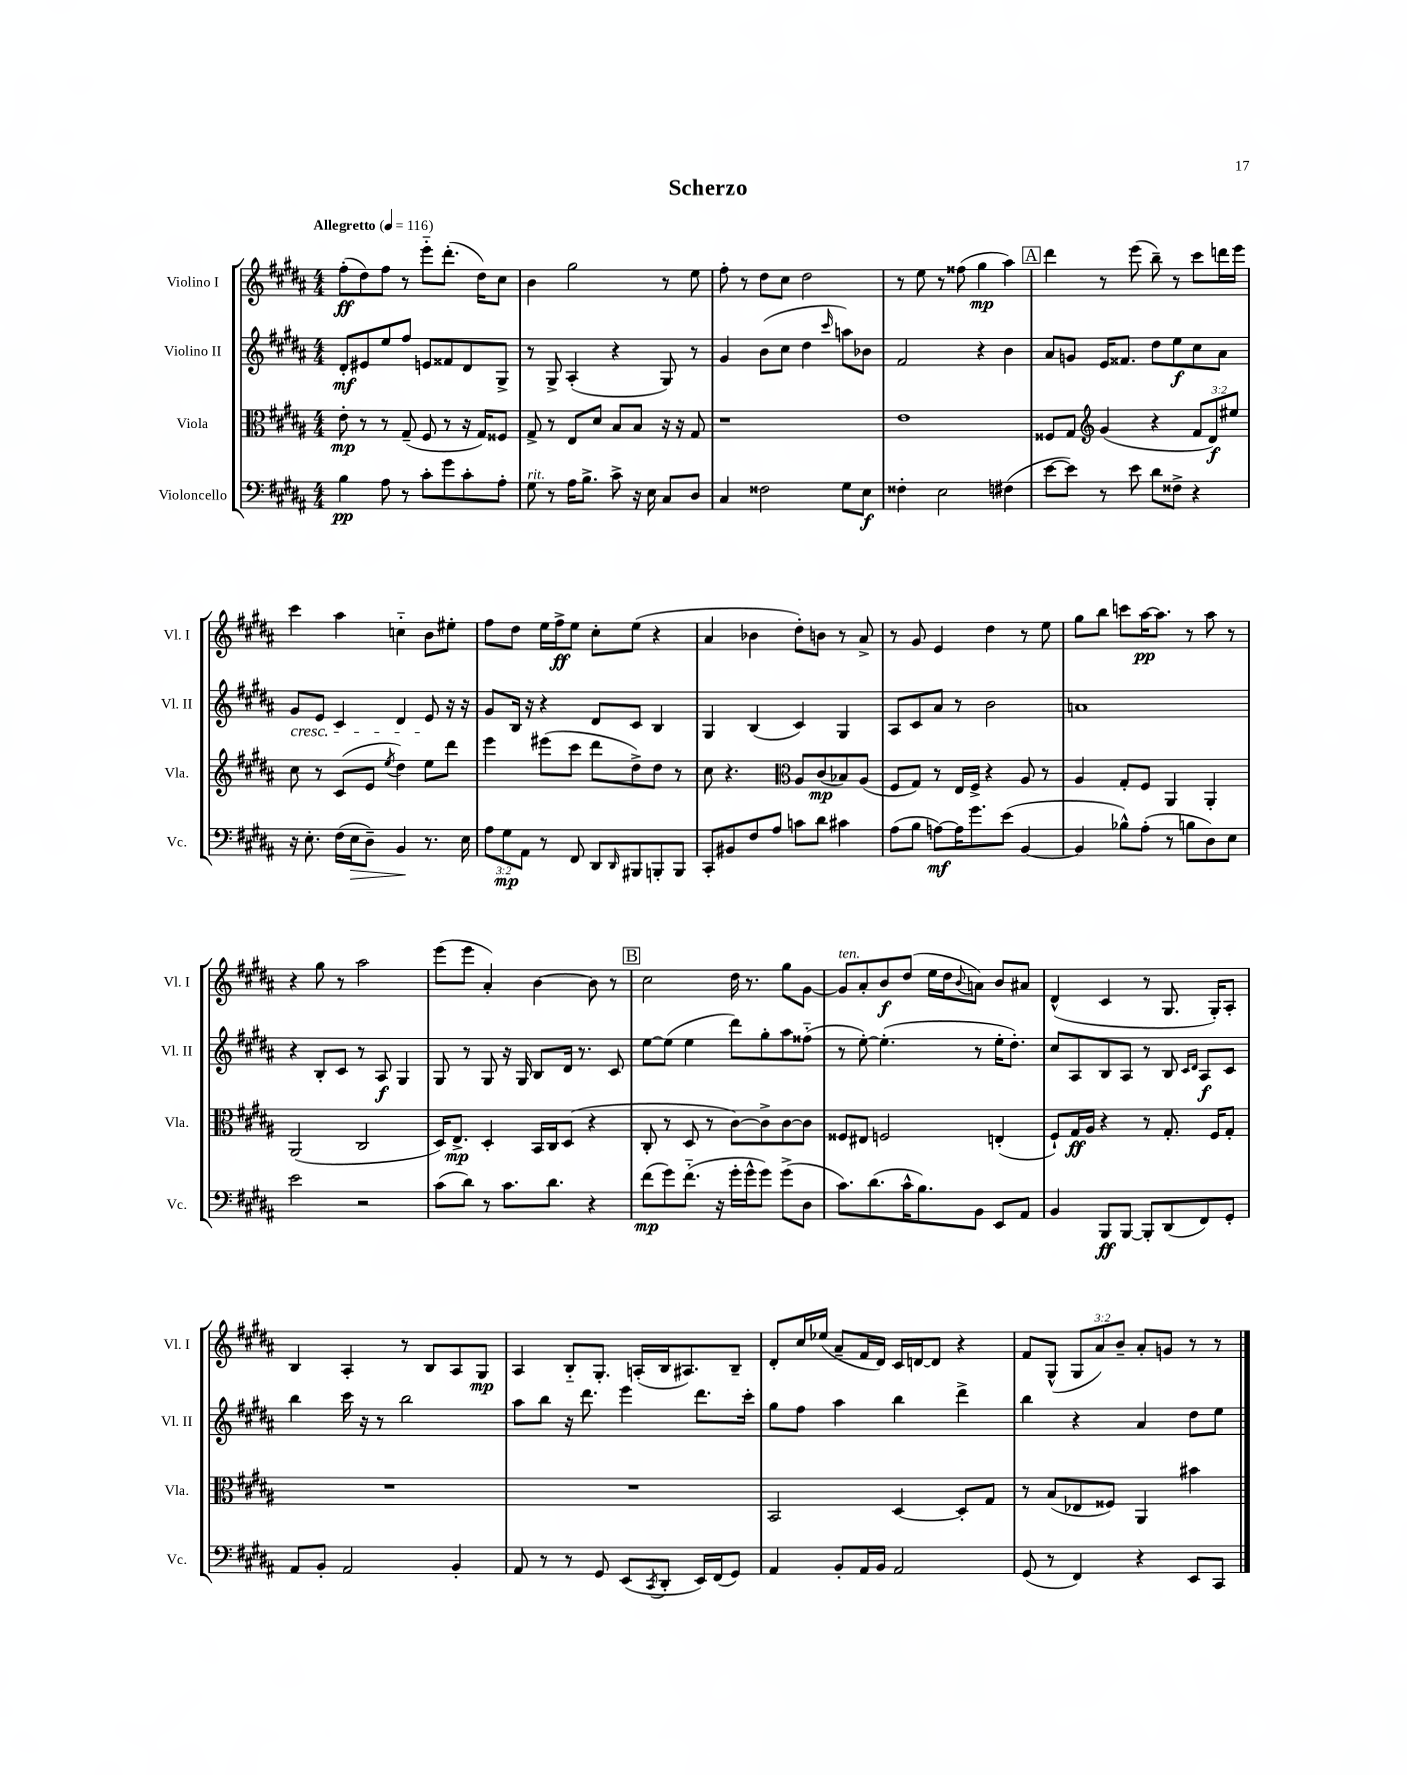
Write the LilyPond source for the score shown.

\header { title = "Scherzo" }
<<
\new StaffGroup <<
\new Staff = "s0" \with { instrumentName = "Violino I" shortInstrumentName = "Vl. I" } {
    \clef treble \key b \major \numericTimeSignature \time 4/4 \override Staff.TupletNumber.text = #tuplet-number::calc-fraction-text \tempo "Allegretto" 4 = 116
    fis''8-.\ff( dis''8) fis''8 r8 e'''8-_ dis'''8.-.( dis''16) cis''8 |
    b'4 gis''2 r8 e''8 |
    fis''8-. r8 dis''8 cis''8 dis''2 |
    r8 e''8 r8 fisis''8( gis''4\mp ais''4) |
    \mark \markup { \box "A" } dis'''4 r8 e'''8( b''8--) r8 cis'''8 d'''16 e'''16 |
    cis'''4 ais''4 c''4-_ b'8 eis''8-. |
    fis''8 dis''8 e''16 fis''16->\ff e''8 cis''8-. e''8( r4 |
    ais'4 bes'4 dis''8-.) b'8 r8 ais'8-> |
    r8 gis'8 e'4 dis''4 r8 e''8 |
    gis''8 b''8 c'''8 ais''16~\pp ais''8. r8 ais''8 r8 |
    r4 gis''8 r8 ais''2 |
    e'''8( e'''8 ais'4-.) b'4~ b'8 r8 |
    \mark \markup { \box "B" } cis''2 dis''16 r8. gis''8 gis'8~ |
    gis'8^\markup { \italic "ten." } ais'8-. b'8\f dis''8( e''16 dis''16 \appoggiatura { b'8 } a'8) b'8 ais'8 |
    dis'4-^( cis'4 r8 gis8. gis16-.) ais8-. |
    b4 ais4-. r8 b8 ais8 gis8\mp |
    ais4 b8-_ gis8.-. a16-.( b16 ais8.) b8-- |
    dis'8-. cis''16 ees''16( ais'8-- fis'16 dis'16) cis'16 d'16~ d'8 r4 |
    fis'8 gis8-^( \tuplet 3/2 { gis8 ais'8) b'8-- } ais'8-. g'8 r8 r8 \bar "|." |
}
\new Staff = "s1" \with { instrumentName = "Violino II" shortInstrumentName = "Vl. II" } {
    \clef treble \key b \major \numericTimeSignature \time 4/4
    dis'8-.\mf eis'8 e''8 fis''8 e'8 fisis'8 dis'8 gis8-> |
    r8 gis8-> ais4-.( r4 gis8) r8 |
    gis'4 b'8( cis''8 dis''4 \grace { cis'''16 } a''8) bes'8 |
    fis'2 r4 b'4 |
    \mark \markup { \box "A" } ais'8 g'8 e'16 fisis'8. dis''8 e''8\f cis''8 ais'8 |
    gis'8\cresc e'8 cis'4 dis'4 e'8\! r16 r16 |
    gis'8 b16 r16 r4 dis'8 cis'8 b4 |
    gis4 b4( cis'4) gis4 |
    ais8 cis'8 ais'8 r8 b'2 |
    a'1 |
    r4 b8-. cis'8 r8 ais8\f gis4 |
    gis8 r8 gis8 r16 gis16 b8 dis'16 r8. cis'8 |
    \mark \markup { \box "B" } e''8~ e''8( e''4 dis'''8) gis''8-. ais''8 fisis''8-_( |
    r8 e''8~-.) e''4.-.( r8 e''16-. dis''8.-.) |
    cis''8 ais8 b8 ais8 r8 b8 \grace { cis'16 dis'16 } ais8\f cis'8 |
    b''4 cis'''16 r16 r8 b''2 |
    ais''8 b''8 r16 dis'''8. e'''4 dis'''8. cis'''16-. |
    gis''8 fis''8 ais''4 b''4 dis'''4-> |
    b''4 r4 ais'4 dis''8 e''8 \bar "|." |
}
\new Staff = "s2" \with { instrumentName = "Viola" shortInstrumentName = "Vla." } {
    \clef alto \key b \major \numericTimeSignature \time 4/4 \override Staff.TupletNumber.text = #tuplet-number::calc-fraction-text
    e'8-.\mp r8 r8 gis8--( fis8 r8 r16 gis16) fisis8 |
    gis8-> r8 e8 dis'8 b8 b8 r16 r16 gis8 |
    r1 |
    e'1 |
    \mark \markup { \box "A" } fisis8 gis8 \clef treble gis'4( r4 \tuplet 3/2 { fis'8 dis'8\f) eis''8 } |
    cis''8 r8 cis'8( e'8 \acciaccatura { e''8 } dis''4) e''8 dis'''8 |
    e'''4 eis'''8( cis'''8 dis'''8 dis''8->) dis''8 r8 |
    cis''8 r4. \clef alto ais8 cis'8\mp( bes8) ais8( |
    fis8 gis8) r8 e16 fis16-> r4 ais8 r8 |
    ais4 gis8-. fis8 ais,4 ais,4-. |
    ais,2( cis2 |
    dis16) e8.->\mp dis4-. b,16 cis16 dis8( r4 |
    \mark \markup { \box "B" } cis8-. r8 dis8 r8 cis'8~) cis'8-> cis'8~ cis'8 |
    fisis8 eis8 f2 e4-.( |
    fis8-!) gis16\ff ais16 r4 r8 gis8.-. fis16 gis8-. |
    R1 |
    R1 |
    b,2 dis4~ dis8-. gis8 |
    r8 b8( ees8 fisis8) ais,4 bis'4 \bar "|." |
}
\new Staff = "s3" \with { instrumentName = "Violoncello" shortInstrumentName = "Vc." } {
    \clef bass \key b \major \numericTimeSignature \time 4/4 \override Staff.TupletNumber.text = #tuplet-number::calc-fraction-text
    b4\pp ais8 r8 cis'8-. gis'8 cis'8-. ais8-. |
    gis8^\markup { \italic "rit." } r8 ais16 b8.-> cis'8-> r16 e16 cis8 dis8 |
    cis4 fisis2 gis8 e8\f |
    fisis4-. e2 fis4( |
    \mark \markup { \box "A" } e'8~ e'8) r8 e'8 dis'8 fisis8-> r4 |
    r16 e8.-. fis16( e16\> dis8--) b,4\! r8. e16 |
    \tuplet 3/2 { ais8 gis8\mp ais,8 } r8 fis,8 dis,8 \grace { dis,16 } bis,,8 b,,8-. b,,8 |
    cis,8-. bis,8 fis8 ais8 c'8 dis'8 cis'4 |
    ais8( b8 a8~\mf) a16 gis'8. e'8( b,4~ |
    b,4 bes8-^) ais8-.( r8 b8 dis8) e8 |
    e'2 r2 |
    cis'8( dis'8) r8 cis'8. dis'8. r4 |
    \mark \markup { \box "B" } fis'8\mp( gis'8) fis'8.-_( r16 gis'16-. gis'16-^ gis'8) gis'8->( dis8 |
    cis'8.) dis'8.( cis'16-^ b8.) b,8 e,8 ais,8 |
    b,4 b,,8\ff b,,8~ b,,8-. dis,8( fis,8) gis,8-. |
    ais,8 b,8-. ais,2 b,4-. |
    ais,8 r8 r8 gis,8 e,8( \acciaccatura { cis,8 } dis,8-. e,16) fis,16( gis,8) |
    ais,4 b,8-. ais,16 b,16 ais,2 |
    gis,8( r8 fis,4) r4 e,8 cis,8 \bar "|." |
}
>>
>>
\layout { \context { \Score \remove "Bar_number_engraver" } }
